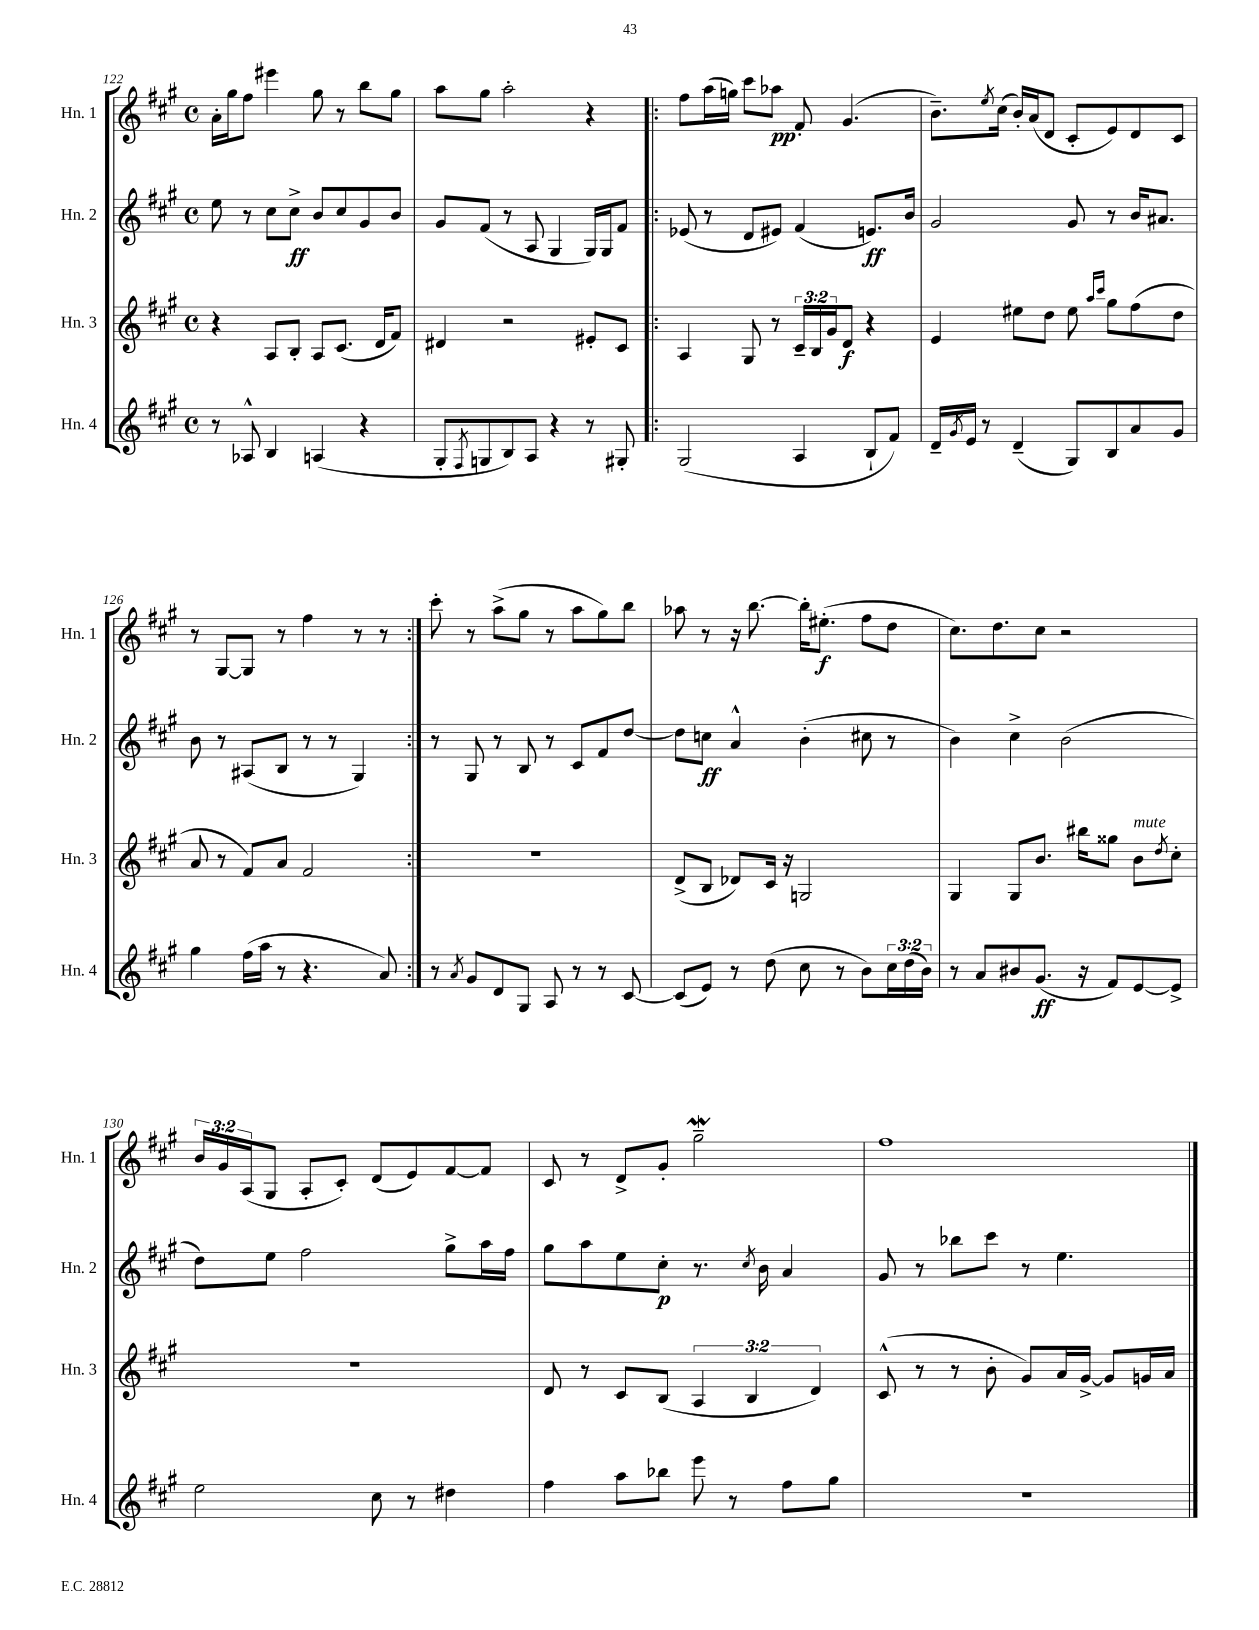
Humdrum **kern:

**kern	**kern	**kern	**kern
*staff4	*staff3	*staff2	*staff1
*clefG2	*clefG2	*clefG2	*clefG2
*k[f#c#g#]	*k[f#c#g#]	*k[f#c#g#]	*k[f#c#g#]
*M4/4	*M4/4	*M4/4	*M4/4
*met(c)	*met(c)	*met(c)	*met(c)
8r	4r	8ee	16a'
.	.	.	16gg#
8A-^^	.	8r	8ff#
4B	8A	8cc#	4eee#
.	8B'	8cc#^	.
(4A	8A	8b	8gg#
.	(8.c#	8cc#	8r
4r	.	8g#	8bb
.	16d	.	.
.	8f#)	8b	8gg#
=	=	=	=
8G#'	4d#	8g#	8aa
8qF#	.	.	.
8G	.	(8f#	8gg#
8B)	2r	8r	2aa'
8A	.	8A	.
4r	.	4G#	.
8r	8e#'	16G#)	4r
.	.	16G#	.
8G#'	8c#	8f#	.
=!|:	=!|:	=!|:	=!|:
(2G#	4A	(8e-	8ff#
.	.	8r	(16aa
.	.	.	16gg)
.	8G#	8d	8ccc#
.	8r	8e#)	8aa-
4A	24c#~	(4f#	8f#'
.	24B	.	.
.	24g#	.	.
.	8d	.	(4.g#
8B`	4r	8.e)	.
8f#)	.	.	.
.	.	16b	.
=	=	=	=
16d~	4e	2g#	8.b~)
8qg#	.	.	.
16e	.	.	.
8r	.	.	.
.	.	.	8qee
.	.	.	(16cc#
(4d~	8ee#	.	16b')
.	.	.	(16a
.	8dd	.	8d
8G#)	8ee#	8g#	8c#'
.	16qqaa	.	.
.	16qqccc#	.	.
8B	8gg#	8r	8e)
8a	(8ff#	16b	8d
.	.	8.a#	.
8g#	8dd	.	8c#
=	=	=	=
4gg#	8a	8b	8r
.	8r	8r	[8G#
(16ff#	8f#)	(8A#	8G#]
16aa	.	.	.
8r	8a	8B	8r
4.r	2f#	8r	4ff#
.	.	8r	.
.	.	4G#)	8r
8a)	.	.	8r
=:|!	=:|!	=:|!	=:|!
8r	1r	8r	8ccc#'
8qa	.	.	.
8g#	.	8G#	8r
8d	.	8r	(8aa^
8G#	.	8B	8gg#
8A	.	8r	8r
8r	.	8c#	8aa
8r	.	8f#	8gg#)
[8c#	.	[8dd	8bb
=	=	=	=
(8c#]	(8d^	8dd]	8aa-
8e)	8B	8cc	8r
8r	8d-)	4a^^	16r
.	.	.	[8.bb
(8dd	16c#	.	.
.	16r	.	.
8cc#	2G	(4b'	16bb']
.	.	.	(8.ee#'
8r	.	.	.
8b)	.	8cc#	8ff#
24cc#	.	8r	8dd
(24dd	.	.	.
24b)	.	.	.
=	=	=	=
8r	4G#	4b)	8.cc#)
8a	.	.	.
.	.	.	8.dd
8b#	8G#	4cc#^	.
(8.g#	8.b	.	8cc#
.	.	(2b	2r
16r	16bb#	.	.
8f#)	8gg##	.	.
[8e	8b	.	.
.	8qdd	.	.
8e^]	8cc#'	.	.
=	=	=	=
2ee	1r	8dd)	24b
.	.	.	24g#
.	.	.	(24A
.	.	8ee	8G#
.	.	2ff#	8A'
.	.	.	8c#')
8cc#	.	.	(8d
8r	.	.	8e)
4dd#	.	8gg#^	[8f#
.	.	16aa	8f#]
.	.	16ff#	.
=	=	=	=
4ff#	8d	8gg#	8c#
.	8r	8aa	8r
8aa	8c#	8ee	8d^
8bb-	(8B	8cc#'	8g#'
8eee	6A	8.r	2gg#~
8r	.	.	.
.	6B	.	.
.	.	8qcc#	.
.	.	16b	.
8ff#	.	4a	.
.	6d)	.	.
8gg#	.	.	.
=	=	=	=
1r	(8c#^^	8g#	1ff#
.	8r	8r	.
.	8r	8bb-	.
.	8b'	8ccc#	.
.	8g#)	8r	.
.	16a	4.ee	.
.	[16g#^	.	.
.	8g#]	.	.
.	16g	.	.
.	16a	.	.
==	==	==	==
*-	*-	*-	*-
